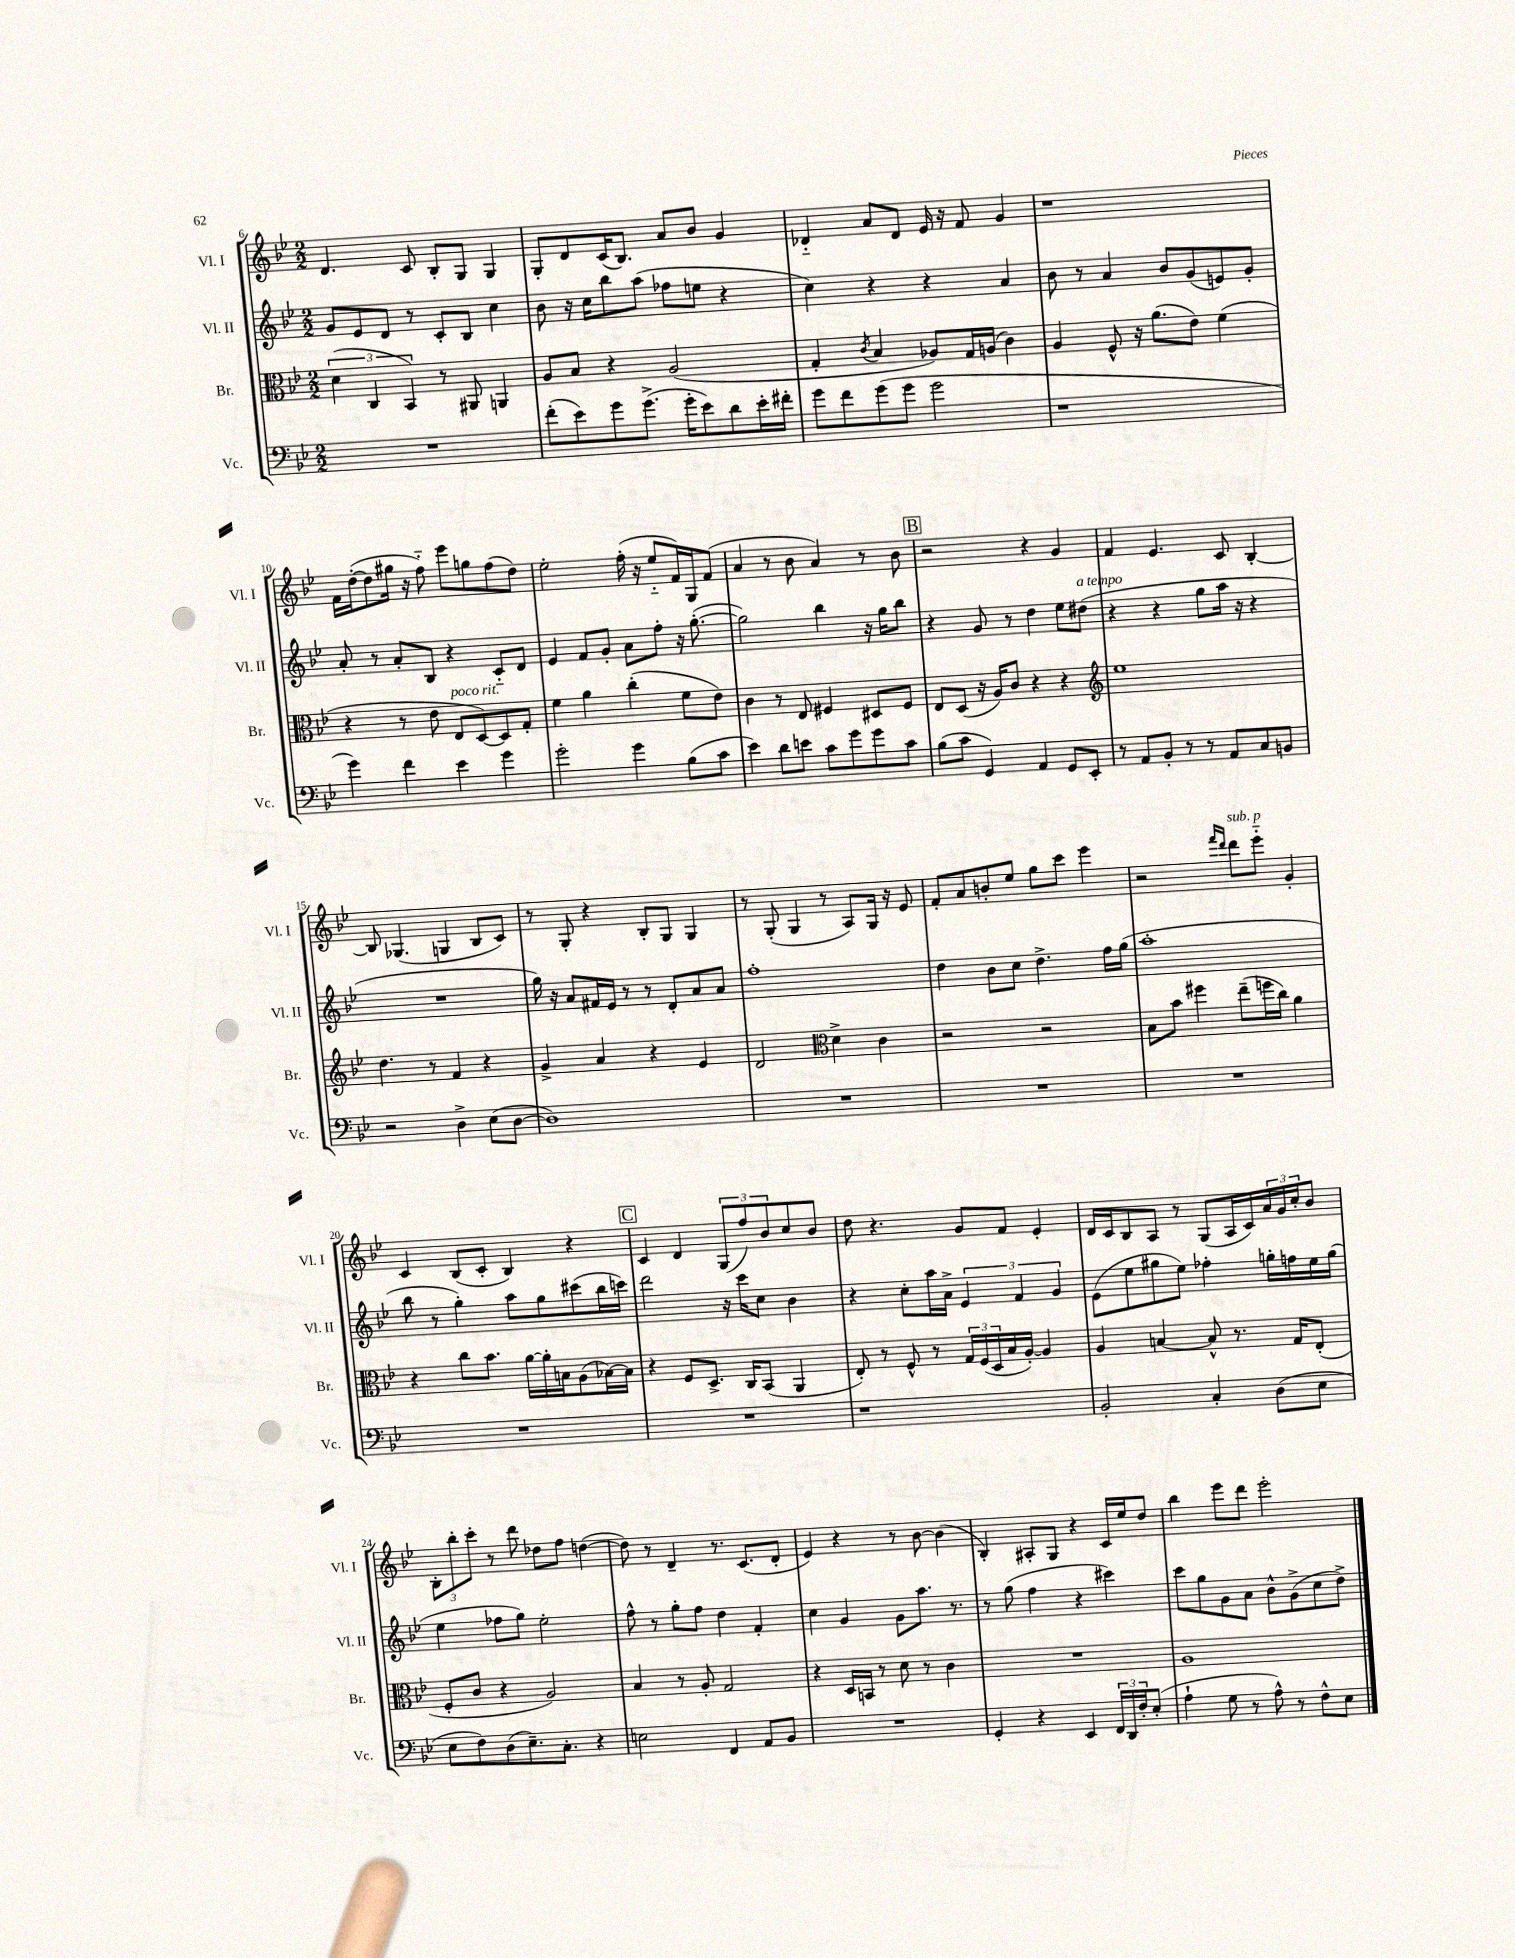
<<
\new StaffGroup <<
\new Staff = "s0" \with { instrumentName = "Vl. I" shortInstrumentName = "Vl. I" } {
    \clef treble \key bes \major \numericTimeSignature \time 2/2
    d'4. c'8 bes8-. g8 g4 |
    g8-. d'8 c'16( bes8.) a'8 bes'8 g'4 |
    des'4-_ a'8 des'8 ees'16 r16 f'8 g'4 |
    r1 |
    f'16 d''16~-.( d''8 gis''16 r16 f''8-_) ees'''8 g''8 f''8( d''8) |
    ees''2-. f''16-.( r16 ees''8-_ f'16) g16 f'8( |
    a'4 r8 bes'8 a'4) r8 bes'8 |
    \mark \markup { \box "B" } r2 r4 g'4 |
    f'4 ees'4. c'8 bes4~-. |
    bes8 ges4.( g4 bes8 c'8) |
    r8 g8-. r4 bes8-. g8 g4 |
    r8 g8-.( g4 r8 a8) g16 r16 ees'8 |
    f'8-. a'8 b'8-. ees''8 g''8 c'''8 ees'''4 |
    r2 \grace { f'''16 d'''16 } d'''8^\markup { \italic "sub. p" } ees'''8-_ g'4-. |
    c'4 bes8( c'8-. bes4) r4 |
    \mark \markup { \box "C" } c'4 d'4 \tuplet 3/2 { g8( f''8) bes'8 } c''8 bes'8 |
    d''8 r4. g'8 f'8 ees'4-. |
    d'16 c'16 bes8 a8 r8 g8( a16 c'16) \tuplet 3/2 { a'16 g'16 c''16-. } bes'8 |
    \tuplet 3/2 { bes8-. bes''8-. c'''8-. } r8 d'''8 des''8 f''8 d''4~( |
    d''8) r8 d'4-- r8. c'8.( d'8-. |
    ees'4) r4 r8 bes'8~ bes'4( |
    bes4-.) ais8-. g8 r4 c'16 ees''16 d''8 |
    bes''4 ees'''8 d'''8 ees'''2-. \bar "|." |
}
\new Staff = "s1" \with { instrumentName = "Vl. II" shortInstrumentName = "Vl. II" } {
    \clef treble \key bes \major \numericTimeSignature \time 2/2
    g'8 ees'8 d'8 r8 c'8-. bes8 c''4 |
    bes'8 r16 c''16 bes''8 a''8( fes''8 e''8 r4 |
    c''4) r4 r4 a'4 |
    bes'8 r8 a'4 bes'8 g'8( e'8) g'8-. |
    a'8-. r8 a'8-. bes8 r4 c'8-_ d'8 |
    ees'4 f'8 g'8-. a'8 f''8-. r16 g''8.~-.( |
    g''2) bes''4 r16 g''16 bes''8 |
    \mark \markup { \box "B" } r4 g'8 r8 d''4 ees''8 dis''8^\markup { \italic "a tempo" }( |
    r4 r4 g''8 a''16 r16 r4 |
    R1 |
    g''16) r16 a'8 fis'16 ees'16 r8 r8 d'8-. a'8 a'8 |
    f''1-. |
    d''4 bes'8 c''8 d''4.-> f''16 g''16( |
    a''1-. |
    bes''8 r8 g''4-.) a''8 g''8 cis'''8( bes''16 c'''16) |
    \mark \markup { \box "C" } d'''2 r16 c'''16 c''8 bes'4 |
    r4 c''8-. a''16 a'16-> \tuplet 3/2 { ees'4 f'4 g'4 } |
    ees'8( ees''8 gis''8 ees''8) fes''4-. g''16-. f''16 ees''16 g''16( |
    ees''4 fes''8 g''8) ees''2-. |
    f''8-^ r8 g''8-. f''8 d''4 f'4-. |
    c''4 g'4 g'8 a''8. r8. |
    r8 g''8( f''4 r4 cis'''4) |
    c'''8 g''8 g'8 a'8 bes'8-^ g'8->( c''8 d''8->) \bar "|." |
}
\new Staff = "s2" \with { instrumentName = "Br." shortInstrumentName = "Br." } {
    \clef alto \key bes \major \numericTimeSignature \time 2/2
    \tuplet 3/2 { d'4( c4 bes,4) } r8 ais,8 a,4 |
    a8 bes8 r4 a2( |
    g4-. \acciaccatura { c'8 } bes4 aes8) g16 a16( c'4) |
    a4 f8-^ r16 a'8.( ees'8) f'4( |
    r4 r8 ees'8 ees8^\markup { \italic "poco rit." } d8~) d8 g8-. |
    f'4 a'4 c''4-.( f'8 ees'8) |
    c'4 r8 ees8 fis4 dis8 fis8 |
    \mark \markup { \box "B" } ees8 d8( r16 a16) c'8 r4 r4 |
    \clef treble ees''1 |
    d''4. r8 f'4 r4 |
    g'4-> a'4 r4 ees'4 |
    d'2 \clef alto d'4-> c'4 |
    r2 r2 |
    bes8 bes'8 fis''4 ees''8--( f''16 c''16) a'4 |
    r4 c''8 bes'8. a'16~ a'16-. b16 a8( bes16~) bes16 |
    \mark \markup { \box "C" } r4 f8 d8.-> c16 bes,8( a,4 |
    ees8-.) r8 f8-^ r8 \tuplet 3/2 { g16 f16( d16 } bes16 a16~-.) a4 |
    a4 b4~ b8-^ r8. g16 ees8-.( |
    f8-. c'8 r4 a2) |
    bes4 r8 a8-. g2 |
    r4 d16 b,16 r8 d'8 r8 c'4 |
    R1 |
    a1 \bar "|." |
}
\new Staff = "s3" \with { instrumentName = "Vc." shortInstrumentName = "Vc." } {
    \clef bass \key bes \major \numericTimeSignature \time 2/2
    R1 |
    f'8-.( ees'8) g'8 g'8.->( g'16-. ees'8) d'8 ees'16-. fis'16-. |
    g'8 f'8 g'8( g'8 g'2 |
    r1 |
    g'4) f'4 ees'4 g'4 |
    g'2-. g'4 bes8( c'8 |
    ees'4) d'8 e'8 c'8 g'8 g'8 c'8 |
    \mark \markup { \box "B" } bes8( c'8 g,4) a,4 g,8 ees,8-. |
    r8 a,8 bes,8-. r8 r8 a,8 c8 b,8 |
    r2 d4-> ees8( d8~ |
    d1) |
    R1 |
    R1 |
    R1 |
    R1 |
    \mark \markup { \box "C" } R1 |
    r1 |
    bes,2-. c4-. d8( ees8 |
    ees8 f8) d8( ees8.--) c8.-. r4 |
    e2 f,4 a,8 bes,8 |
    R1 |
    g,4-. r4 ees,4 \tuplet 3/2 { f,16 d,16 f16-. } ees8-.( |
    a4-! g8 r8 a8-^) r8 f8-^ ees8 \bar "|." |
}
>>
>>
\layout { \context { \Score currentBarNumber = #6 } }
